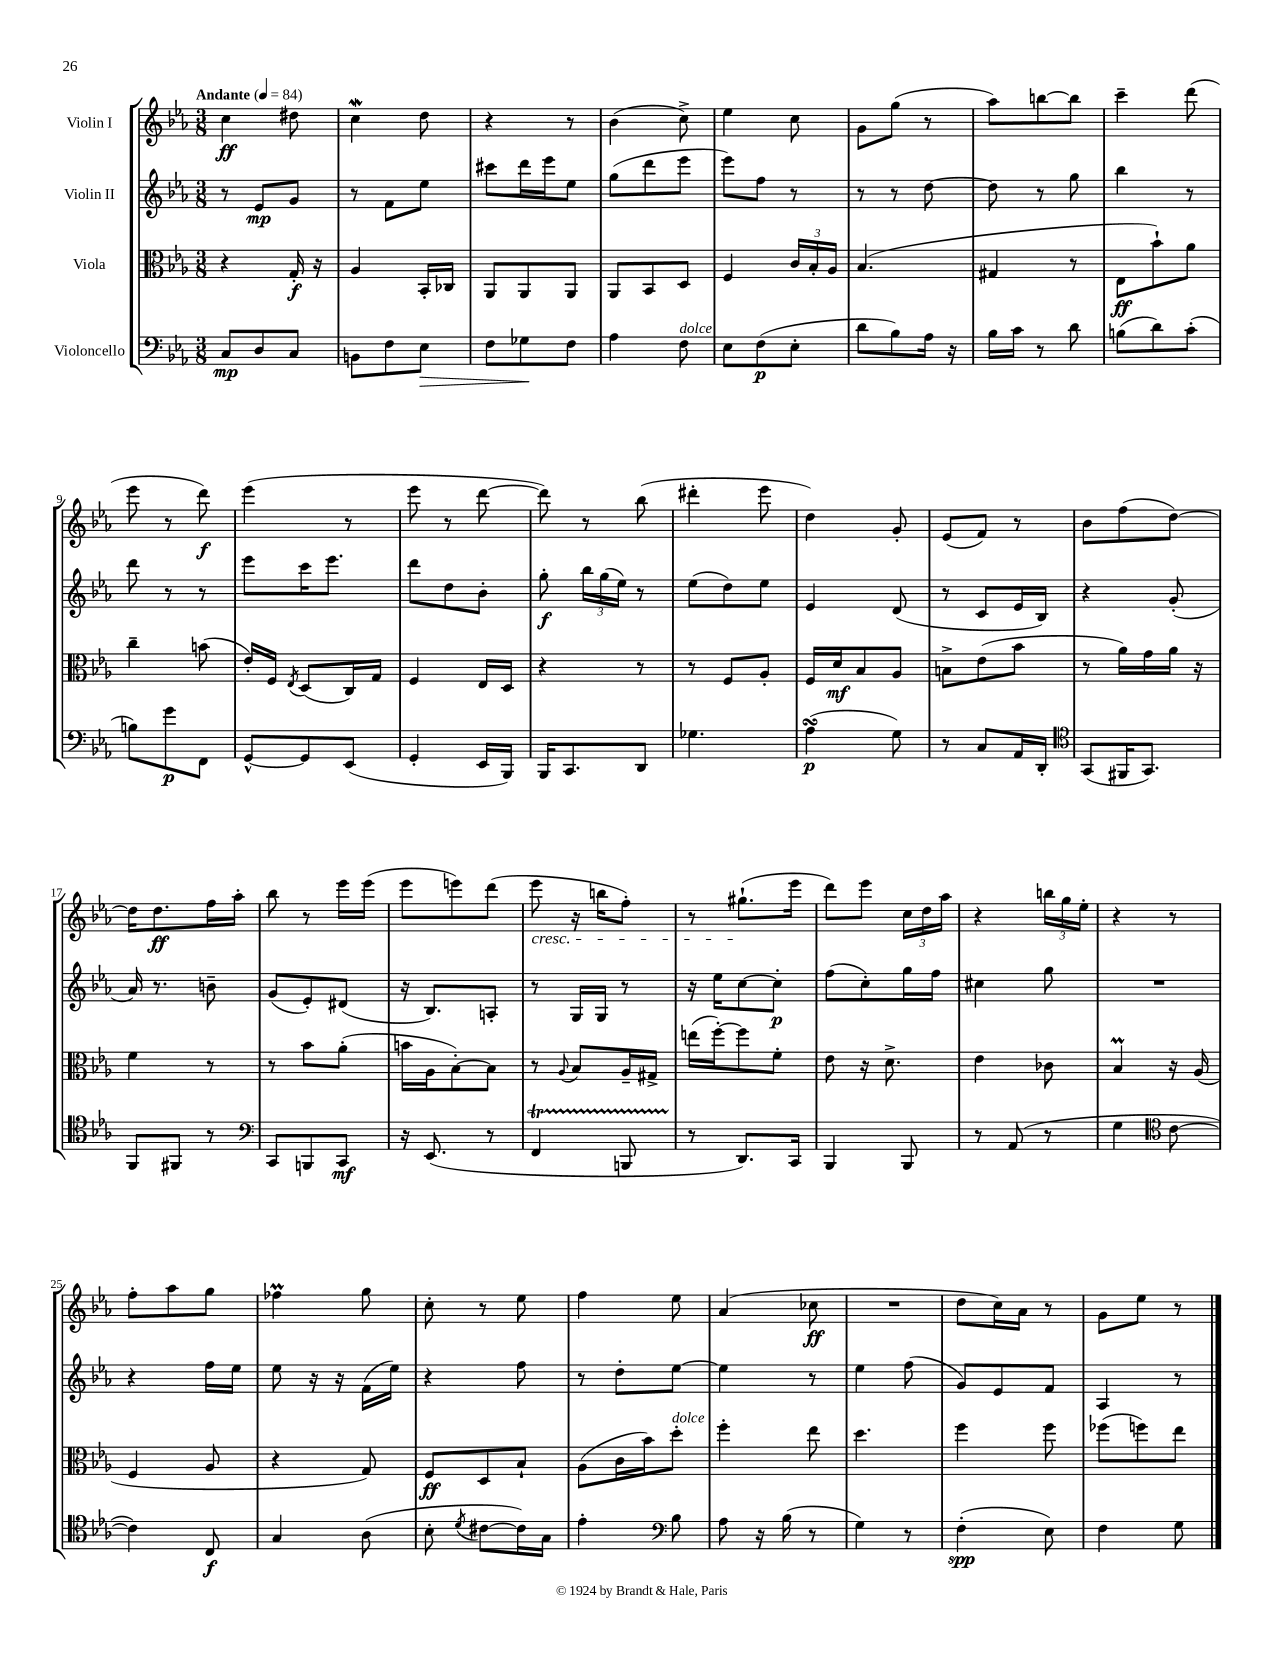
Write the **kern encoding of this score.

**kern	**kern	**kern	**kern
*staff4	*staff3	*staff2	*staff1
*clefF4	*clefC3	*clefG2	*clefG2
*k[b-e-a-]	*k[b-e-a-]	*k[b-e-a-]	*k[b-e-a-]
*M3/8	*M3/8	*M3/8	*M3/8
*MM84	*MM84	*MM84	*MM84
8C/L	4r	8r	4cc\
8D/	.	8e-/L	.
8C/J	16G'/	8g/J	8dd#\
.	16r	.	.
=	=	=	=
8BB\L	4A-/	8r	4cc\
8F\	.	8f\L	.
8E-\J	16BB-'/LL	8ee-\J	8dd\
.	16C-/JJ	.	.
=	=	=	=
8F\L	8AA-/L	8ccc#\L	4r
8G-\	8AA-/	16ddd\L	.
.	.	16eee-\J	.
8F\J	8AA-/J	8ee-\J	8r
=	=	=	=
4A-\	8AA-/L	(8gg\L	(4b-\
.	8BB-/	8ddd\	.
8F\	8D/J	8eee-\J	8cc^\)
=	=	=	=
8E-\L	4F/	8eee-\L)	4ee-\
(8F\	.	8ff\J	.
8E-'\J	24c/LL	8r	8cc\
.	24B-'/	.	.
.	24A-/JJ	.	.
=	=	=	=
8d\L	(4.B-/	8r	8g\L
8B-\)	.	8r	(8gg\J
16A-\Jk	.	[8dd\	8r
16r	.	.	.
=	=	=	=
16B-\LL	4G#/	8dd\]	8aa-\L)
16c\JJ	.	.	.
8r	.	8r	[8bb\
8d\	8r	8gg\	8bb\]J
=	=	=	=
(8B\L	8E-\L	4bb-\	4ccc~\
8d\)	8b-`\)	.	.
(8c'\J	8a-\J	8r	(8ddd\
=	=	=	=
8B\L)	4cc~\	8ddd\	8eee-\
8g\	.	8r	8r
8FF\J	(8b\	8r	8ddd\)
=	=	=	=
[8GG^^/L	16e-'/LL)	8eee-\L	(4eee-\
.	16F/JJ	.	.
.	8qE-/	.	.
8GG/]	(8D/L	16ccc\K	.
.	.	8.eee-\J	.
(8EE-/J	16C/L)	.	8r
.	16G/JJ	.	.
=	=	=	=
4GG'/	4F/	8ddd\L	8eee-\
.	.	8dd\	8r
16EE-/LL	16E-/LL	8b-'\J	[8ddd\
16BBB-/JJ)	16D/JJ	.	.
=	=	=	=
16BBB-/LK	4r	8gg'\	8ddd\])
8.CC/	.	.	.
.	.	24bb-\LL	8r
.	.	(24gg\	.
.	.	24ee-\JJ)	.
8DD/J	8r	8r	(8bb-\
=	=	=	=
4.G-\	8r	(8ee-\L	4ddd#'\
.	8F/L	8dd\)	.
.	8A-'/J	8ee-\J	8eee-\
=	=	=	=
(4A-\	16F/LL	4e-/	4dd\)
.	16d/J	.	.
.	8B-/	.	.
8G\)	8A-/J	(8d/	8g'/
=	=	=	=
8r	8B^\L	8r	(8e-/L
8C/L	(8e-\	8c/L	8f/J)
16AA-/L	8b-\J	16e-/L	8r
16DD'/JJ	.	16B-/JJ)	.
=	=	=	=
*clefC4	*	*	*
(8GG/L	8r	4r	8b-\L
16FF#/K	16a-\LL)	.	(8ff\
8.GG/J)	16g\	.	.
.	16a-\JJ	(8g'/	[8dd\J)
.	16r	.	.
=	=	=	=
8FF/L	4f\	16a-/)	16dd\]LK
.	.	8.r	8.dd\
8FF#/J	.	.	.
8r	8r	8b~\	16ff\L
.	.	.	16aa-'\JJ
=	=	=	=
*clefF4	*	*	*
8CC/L	8r	(8g/L	8bb-\
8BBB/	8b-\L	8e-'/)	8r
8CC/J	(8a-'\J	(8d#/J	16eee-\LL
.	.	.	(16eee-\JJ
=	=	=	=
16r	16b\LL	16r	8eee-\L
(8.EE-/	16A-\J	8.B-/L)	.
.	[8B-'\)	.	8eee\)
8r	8B-\]J	8A'/J	(8ddd\J
=	=	=	=
4FF/	8r	8r	8eee-\
.	8qqA-/	.	.
.	8B-/L	16G/LL	16r
.	.	16G/JJ	16bb\LK
8BBB/	16A-~/L	8r	8ff'\J)
.	16G#^/JJ	.	.
=	=	=	=
8r	(16ee\LL	16r	8r
.	[16ff'\J)	16ee-\LK	.
8.DD/L)	8ff\]	[8cc\	(8.gg#`\L
.	8f'\J	8cc'\]J	.
16CC/Jk	.	.	16eee-\Jk
=	=	=	=
4BBB-/	8e-\	(8ff\L	8ddd\L)
.	16r	8cc'\)	8eee-\J
.	8.d^\	.	.
8BBB-/	.	16gg\L	24cc\LL
.	.	.	24dd\
.	.	16ff\JJ	.
.	.	.	24aa-\JJ
=	=	=	=
8r	4e-\	4cc#\	4r
(8AA-/	.	.	.
8r	8c-\	8gg\	24bb\LL
.	.	.	24gg\
.	.	.	24ee-'\JJ
=	=	=	=
4G\	4B-/	4.r	4r
*clefC4	*	*	*
[8c\	16r	.	8r
.	(16A-/	.	.
=	=	=	=
4c\])	4F/	4r	8ff'\L
.	.	.	8aa-\
8C/	8A-/	16ff\LL	8gg\J
.	.	16ee-\JJ	.
=	=	=	=
4G/	4r	8ee-\	4ff-\
.	.	16r	.
.	.	16r	.
(8A-\	8G/)	(16f\LL	8gg\
.	.	16ee-\JJ)	.
=	=	=	=
8B-'\	8F/L	4r	8cc'\
8qd/	.	.	.
[8c#\L	8D/	.	8r
16c#\]L)	8B-`/J	8ff\	8ee-\
16G\JJ	.	.	.
=	=	=	=
4e-'\	(8A-\L	8r	4ff\
.	16c\L	8dd'\L	.
.	16b-\J)	.	.
*clefF4	*	*	*
8B-\	8dd'\J	[8ee-\J	8ee-\
=	=	=	=
8A-\	4ff'\	4ee-\]	(4a-/
16r	.	.	.
(16B-\	.	.	.
8r	8ee-\	8r	8cc-\
=	=	=	=
4G\)	4.dd\	4ee-\	4.r
8r	.	(8ff\	.
=	=	=	=
(4F'\	4ff\	8g/L)	8dd\L
.	.	8e-/	16cc\L)
.	.	.	16a-\JJ
8E-\)	8ff\	8f/J	8r
=	=	=	=
4F\	(8ff-\L	4A-/	8g\L
.	8ff\)	.	8ee-\J
8G\	8ee-\J	8r	8r
==	==	==	==
*-	*-	*-	*-
